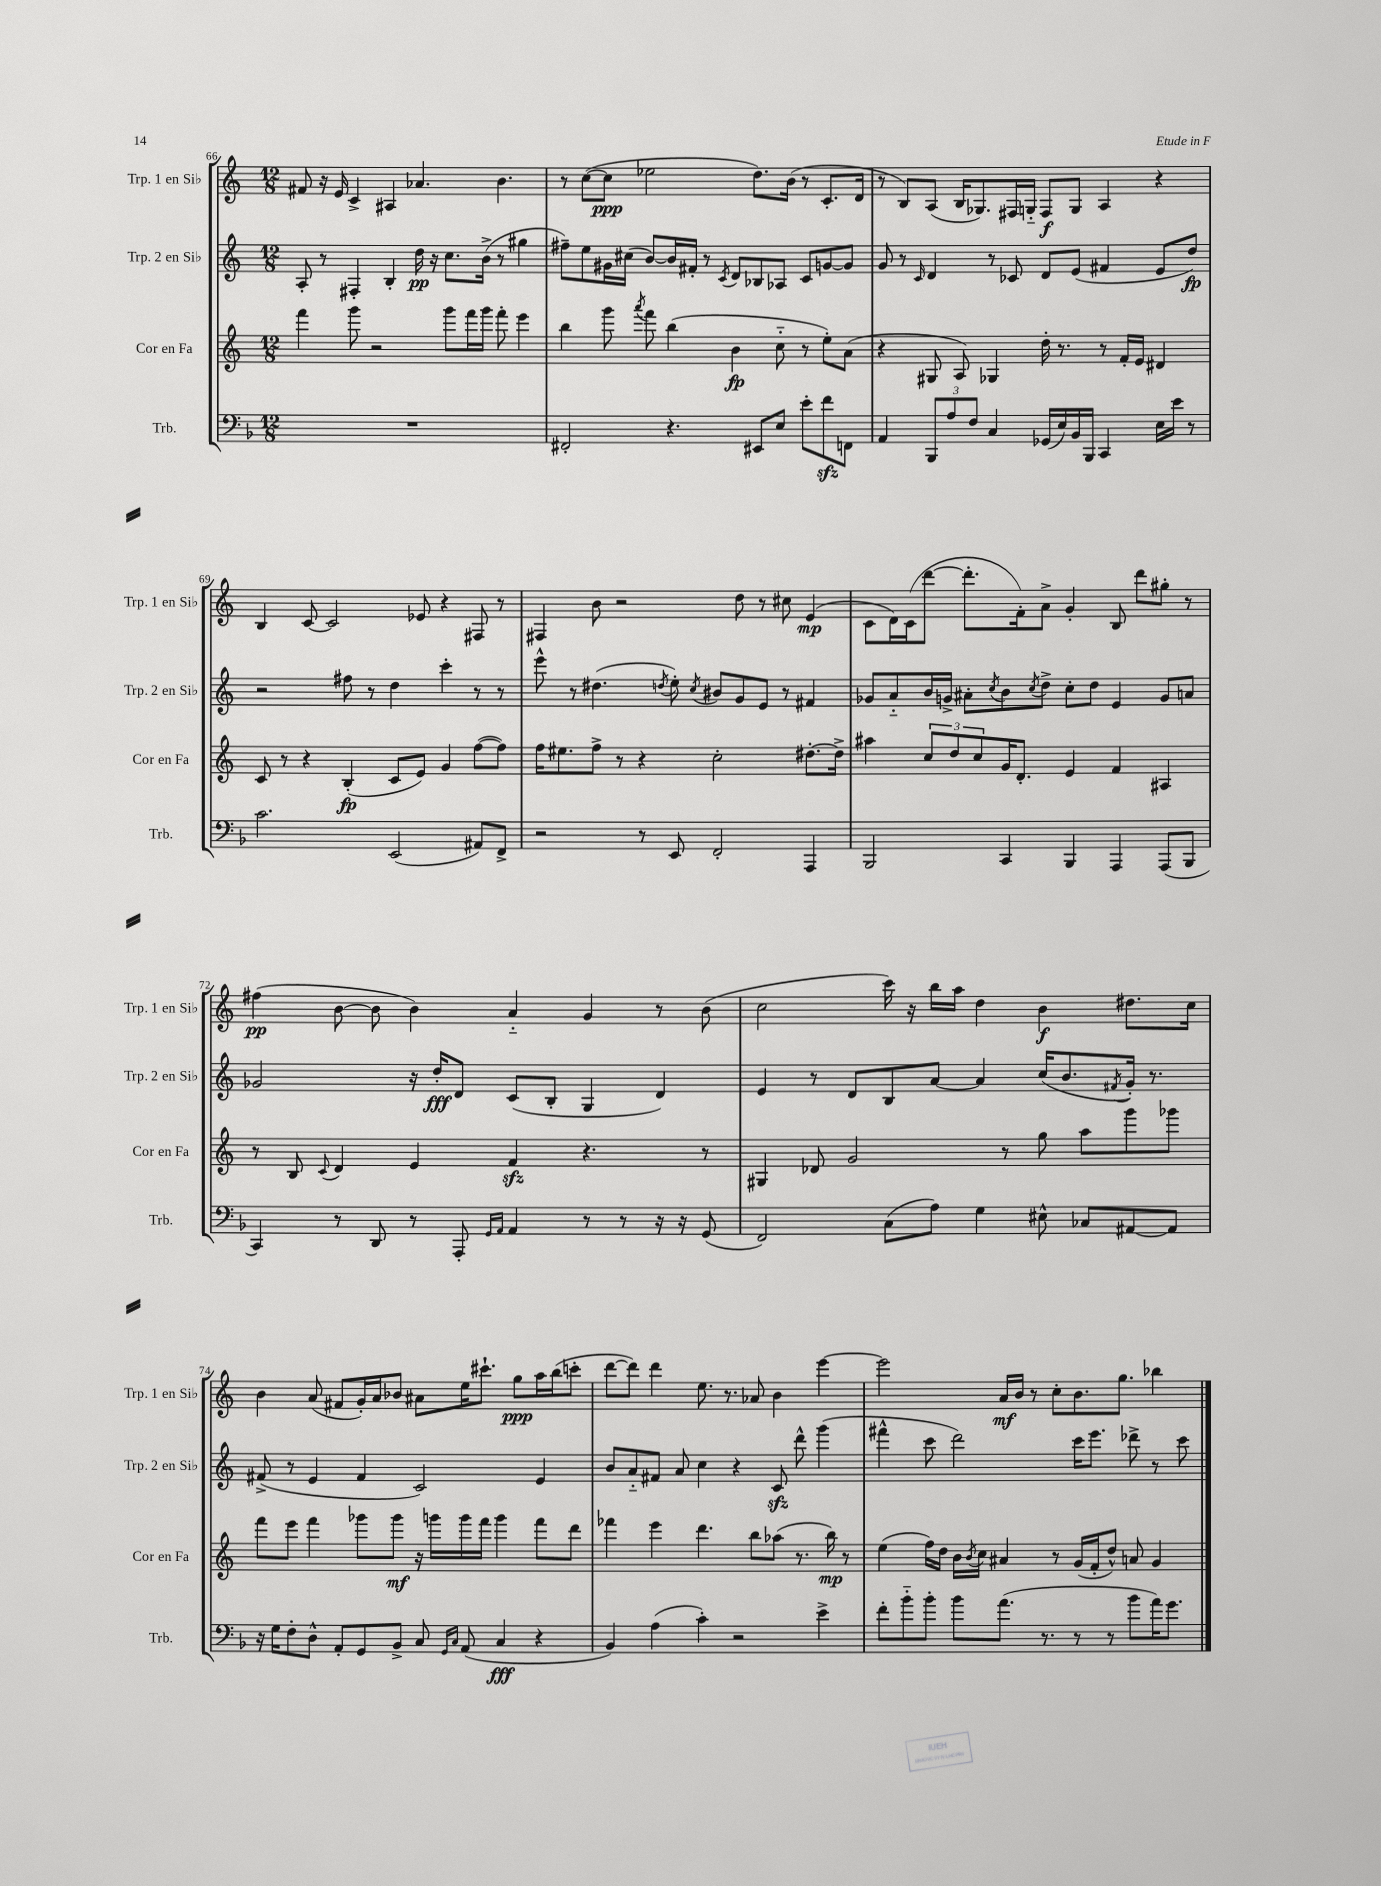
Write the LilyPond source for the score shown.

<<
\new StaffGroup <<
\new Staff = "s0" \with { instrumentName = "Trp. 1 en Sib" shortInstrumentName = "Trp. 1 en Sib" } {
    \clef treble \key c \major \numericTimeSignature \time 12/8
    fis'8 r16 e'16 c'4-> ais4 aes'4. b'4. |
    r8 c''8~( c''8\ppp ees''2 d''8.) b'16( r8 c'8.-. d'16 |
    r8 b8) a8( b16 ges8.) fis16 g16-_ fis8\f g8 a4 r4 |
    b4 c'8~ c'2 ees'8 r4 fis8 r8 |
    fis4 b'8 r2 d''8 r8 cis''8 e'4\mp( |
    c'8 d'16) c'16( d'''8~ d'''8.-. f'16-.) a'8-> g'4-. b8 d'''8 gis''8-. r8 |
    fis''4\pp( b'8~ b'8 b'4) a'4-_ g'4 r8 b'8( |
    c''2 c'''16) r16 b''16 a''16 d''4 b'4\f dis''8. c''16 |
    b'4 a'8( fis'8 g'16-.) a'16 bes'8 ais'8 e''16 cis'''8.-! g''8\ppp a''16 b''16( c'''8-. |
    d'''8~ d'''8) d'''4 e''8. r8. aes'8 b'4 e'''4~ |
    e'''2 a'16\mf b'16 r8 c''8-. b'8. g''8. bes''4 \bar "|." |
}
\new Staff = "s1" \with { instrumentName = "Trp. 2 en Sib" shortInstrumentName = "Trp. 2 en Sib" } {
    \clef treble \key c \major \numericTimeSignature \time 12/8
    a8-. r8 fis4-. b4-. d''16\pp r16 c''8. b'16->( r8 gis''4 |
    fis''8--) e''8 gis'16 cis''16( b'8~) b'16 fis'16-. r8 \acciaccatura { c'8 } d'8 bes8 aes8 c'8 g'8~ g'8 |
    g'8 r8 \grace { c'16 } d'4 r8 ces'8 d'8 e'8( fis'4 e'8 d''8\fp) |
    r2 fis''8 r8 d''4 c'''4-. r8 r8 |
    e'''8-^ r8 dis''4.( \acciaccatura { d''8 } e''8-.) \acciaccatura { c''8 } bis'8 g'8 e'8 r8 fis'4 |
    ges'8 a'8-_ b'16 g'16-> ais'8-. \acciaccatura { c''8 } b'8 \acciaccatura { c''8 } d''8-> c''8-. d''8 e'4 g'8 a'8 |
    ges'2 r16 d''16-.\fff d'8 c'8( b8-. g4 d'4) |
    e'4 r8 d'8 b8 a'8~ a'4 c''16( b'8. \acciaccatura { fis'8 } g'16-.) r8. |
    fis'8->( r8 e'4 fis'4 c'2) e'4 |
    b'8 a'8-_ fis'8 a'8 c''4 r4 c'8\sfz d'''8-^ g'''4( |
    fis'''4-^ c'''8 d'''2) c'''16 e'''8. des'''8-> r8 c'''8 \bar "|." |
}
\new Staff = "s2" \with { instrumentName = "Cor en Fa" shortInstrumentName = "Cor en Fa" } {
    \clef treble \key c \major \numericTimeSignature \time 12/8
    f'''4 g'''8 r2 g'''8 f'''16 g'''16 f'''8-. e'''4 |
    b''4 g'''8 \acciaccatura { a'''8 } f'''8 b''4( b'4\fp c''8-_ r8 e''8-.) a'8( |
    r4 gis8 a8) ges4 d''16-. r8. r8 f'16-. e'16 dis'4 |
    c'8 r8 r4 b4-.\fp( c'8 e'8) g'4 f''8~( f''8) |
    f''16 eis''8. f''8-> r8 r4 c''2-. dis''8.~-. dis''16-> |
    ais''4 \tuplet 3/2 { c''8 d''8 c''8 } g'16 d'8.-. e'4 f'4 ais4 |
    r8 b8 \appoggiatura { c'8 } d'4 e'4 f'4\sfz r4. r8 |
    gis4 des'8 g'2 r8 g''8 a''8 g'''8 ges'''8 |
    f'''8 e'''8 f'''4 ges'''8 ges'''8\mf r16 g'''16 g'''16 f'''16 g'''4 f'''8 d'''8 |
    fes'''4 e'''4 d'''4. b''8 aes''8( r8. b''16\mp) r8 |
    e''4( f''16) d''16 b'16 \acciaccatura { b'8 } c''16 ais'4 r8 g'16( f'16-. d''8-^) a'8 g'4 \bar "|." |
}
\new Staff = "s3" \with { instrumentName = "Trb." shortInstrumentName = "Trb." } {
    \clef bass \key f \major \numericTimeSignature \time 12/8
    R1. |
    fis,2-. r4. eis,8 e8 e'8-. f'8\sfz f,8 |
    a,4 \tuplet 3/2 { bes,,8 a8 f8 } c4 ges,16( e16) bes,16 bes,,16 c,4 e16 e'16 r8 |
    c'2. e,2( ais,8) f,8-> |
    r2 r8 e,8 f,2-. a,,4 |
    bes,,2 c,4 bes,,4 a,,4 a,,8( bes,,8 |
    c,4) r8 d,8 r8 a,,8-. \grace { g,16 a,16 } a,4 r8 r8 r16 r16 g,8( |
    f,2) c8( a8) g4 eis8-^ ces8 ais,8~ ais,8 |
    r16 g16 f8-. d8-^ a,8-. g,8 bes,8-> c8 \grace { g,16 c16 } a,8( c4\fff r4 |
    bes,4) a4( c'4-.) r2 e'4-> |
    f'8-. bes'8-_ bes'8-. bes'8 a'8.( r8. r8 r8 bes'8 a'16) g'8. \bar "|." |
}
>>
>>
\layout { \context { \Score currentBarNumber = #66 } }
